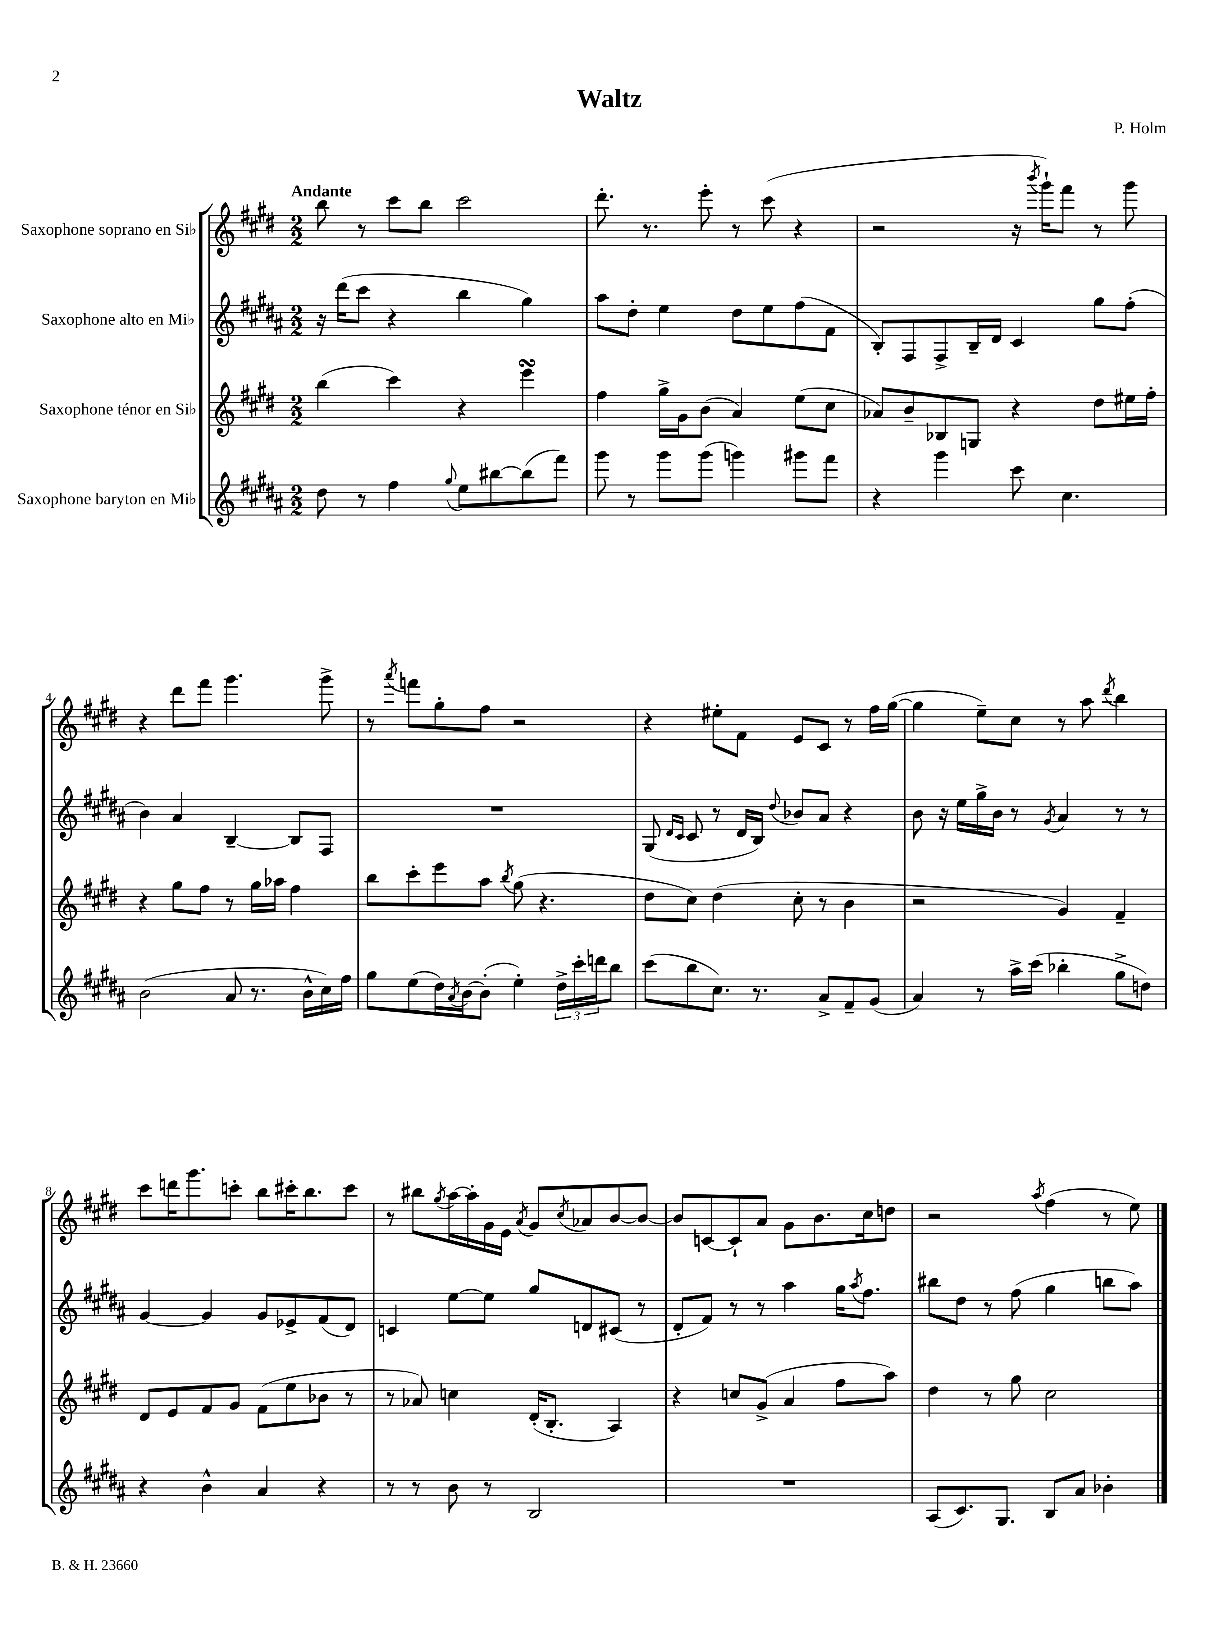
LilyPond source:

\header { title = "Waltz" composer = "P. Holm" }
<<
\new StaffGroup <<
\new Staff = "s0" \with { instrumentName = "Saxophone soprano en Sib" } {
    \clef treble \key e \major \numericTimeSignature \time 2/2 \tempo "Andante"
    b''8 r8 cis'''8 b''8 cis'''2 |
    dis'''8.-. r8. e'''8-. r8 cis'''8( r4 |
    r2 r16 \acciaccatura { b'''8 } gis'''16-!) fis'''8 r8 gis'''8 |
    r4 dis'''8 fis'''8 gis'''4. gis'''8-> |
    r8 \acciaccatura { a'''8 } f'''8 gis''8-. fis''8 r2 |
    r4 eis''8-. fis'8 e'8 cis'8 r8 fis''16 gis''16~( |
    gis''4 e''8--) cis''8 r8 a''8 \acciaccatura { dis'''8 } b''4 |
    cis'''8 d'''16 gis'''8. c'''8-. b''8 cis'''16-. b''8. cis'''8 |
    r8 bis''8 \acciaccatura { gis''8 } a''16~ a''16-. gis'16 e'16 \acciaccatura { a'8 } gis'8 \acciaccatura { cis''8 } aes'8 b'8~ b'8~ |
    b'8 c'8~ c'8-! a'8 gis'8 b'8. cis''16 d''8 |
    r2 \acciaccatura { a''8 } fis''4( r8 e''8) \bar "|." |
}
\new Staff = "s1" \with { instrumentName = "Saxophone alto en Mib" } {
    \clef treble \key b \major \numericTimeSignature \time 2/2
    r16 dis'''16( cis'''8 r4 b''4 gis''4) |
    ais''8 dis''8-. e''4 dis''8 e''8 fis''8( fis'8 |
    b8-.) fis8 fis8-> b16-- dis'16 cis'4 gis''8 fis''8-.( |
    b'4) ais'4 b4~-- b8 fis8 |
    R1 |
    gis8( \grace { dis'16 cis'16 } cis'8 r8 dis'16 b16) \appoggiatura { dis''8 } bes'8 ais'8 r4 |
    b'8 r16 e''16 gis''16-> b'16 r8 \acciaccatura { gis'8 } ais'4 r8 r8 |
    gis'4~ gis'4 gis'8 ees'8-> fis'8( dis'8) |
    c'4 e''8~ e''8 gis''8 d'8 cis'8( r8 |
    dis'8-. fis'8) r8 r8 ais''4 gis''16 \acciaccatura { ais''8 } fis''8. |
    bis''8 dis''8 r8 fis''8( gis''4 b''8 ais''8) \bar "|." |
}
\new Staff = "s2" \with { instrumentName = "Saxophone ténor en Sib" } {
    \clef treble \key e \major \numericTimeSignature \time 2/2
    b''4( cis'''4) r4 e'''4\turn |
    fis''4 gis''16-> gis'16 b'8( a'4) e''8( cis''8 |
    aes'8) b'8-- bes8 g8 r4 dis''8 eis''16 fis''16-. |
    r4 gis''8 fis''8 r8 gis''16 aes''16 fis''4 |
    b''8 cis'''8-. e'''8 a''8 \acciaccatura { b''8 } gis''8( r4. |
    dis''8 cis''8) dis''4( cis''8-. r8 b'4 |
    r2 gis'4) fis'4-- |
    dis'8 e'8 fis'8 gis'8 fis'8( e''8 bes'8 r8 |
    r8 aes'8) c''4 dis'16-.( b8.-. a4) |
    r4 c''8 gis'8->( a'4 fis''8 a''8) |
    dis''4 r8 gis''8 cis''2 \bar "|." |
}
\new Staff = "s3" \with { instrumentName = "Saxophone baryton en Mib" } {
    \clef treble \key b \major \numericTimeSignature \time 2/2
    dis''8 r8 fis''4 \appoggiatura { gis''8 } e''8 bis''8~ bis''8( fis'''8) |
    gis'''8 r8 gis'''8 gis'''8( g'''4) gis'''8 fis'''8 |
    r4 gis'''4 cis'''8 cis''4. |
    b'2( ais'8 r8. b'16-^ cis''16) fis''16 |
    gis''8 e''8( dis''16) \acciaccatura { ais'8 } b'16~ b'8-.( e''4-.) \tuplet 3/2 { dis''16-> cis'''16-. d'''16 } b''8 |
    cis'''8( b''8 cis''8.) r8. ais'8-> fis'8-- gis'8( |
    ais'4) r8 ais''16-> cis'''16( bes''4-. gis''8-> d''8) |
    r4 b'4-^ ais'4 r4 |
    r8 r8 b'8 r8 b2 |
    R1 |
    ais8( cis'8.) gis8. b8 ais'8 bes'4-. \bar "|." |
}
>>
>>
